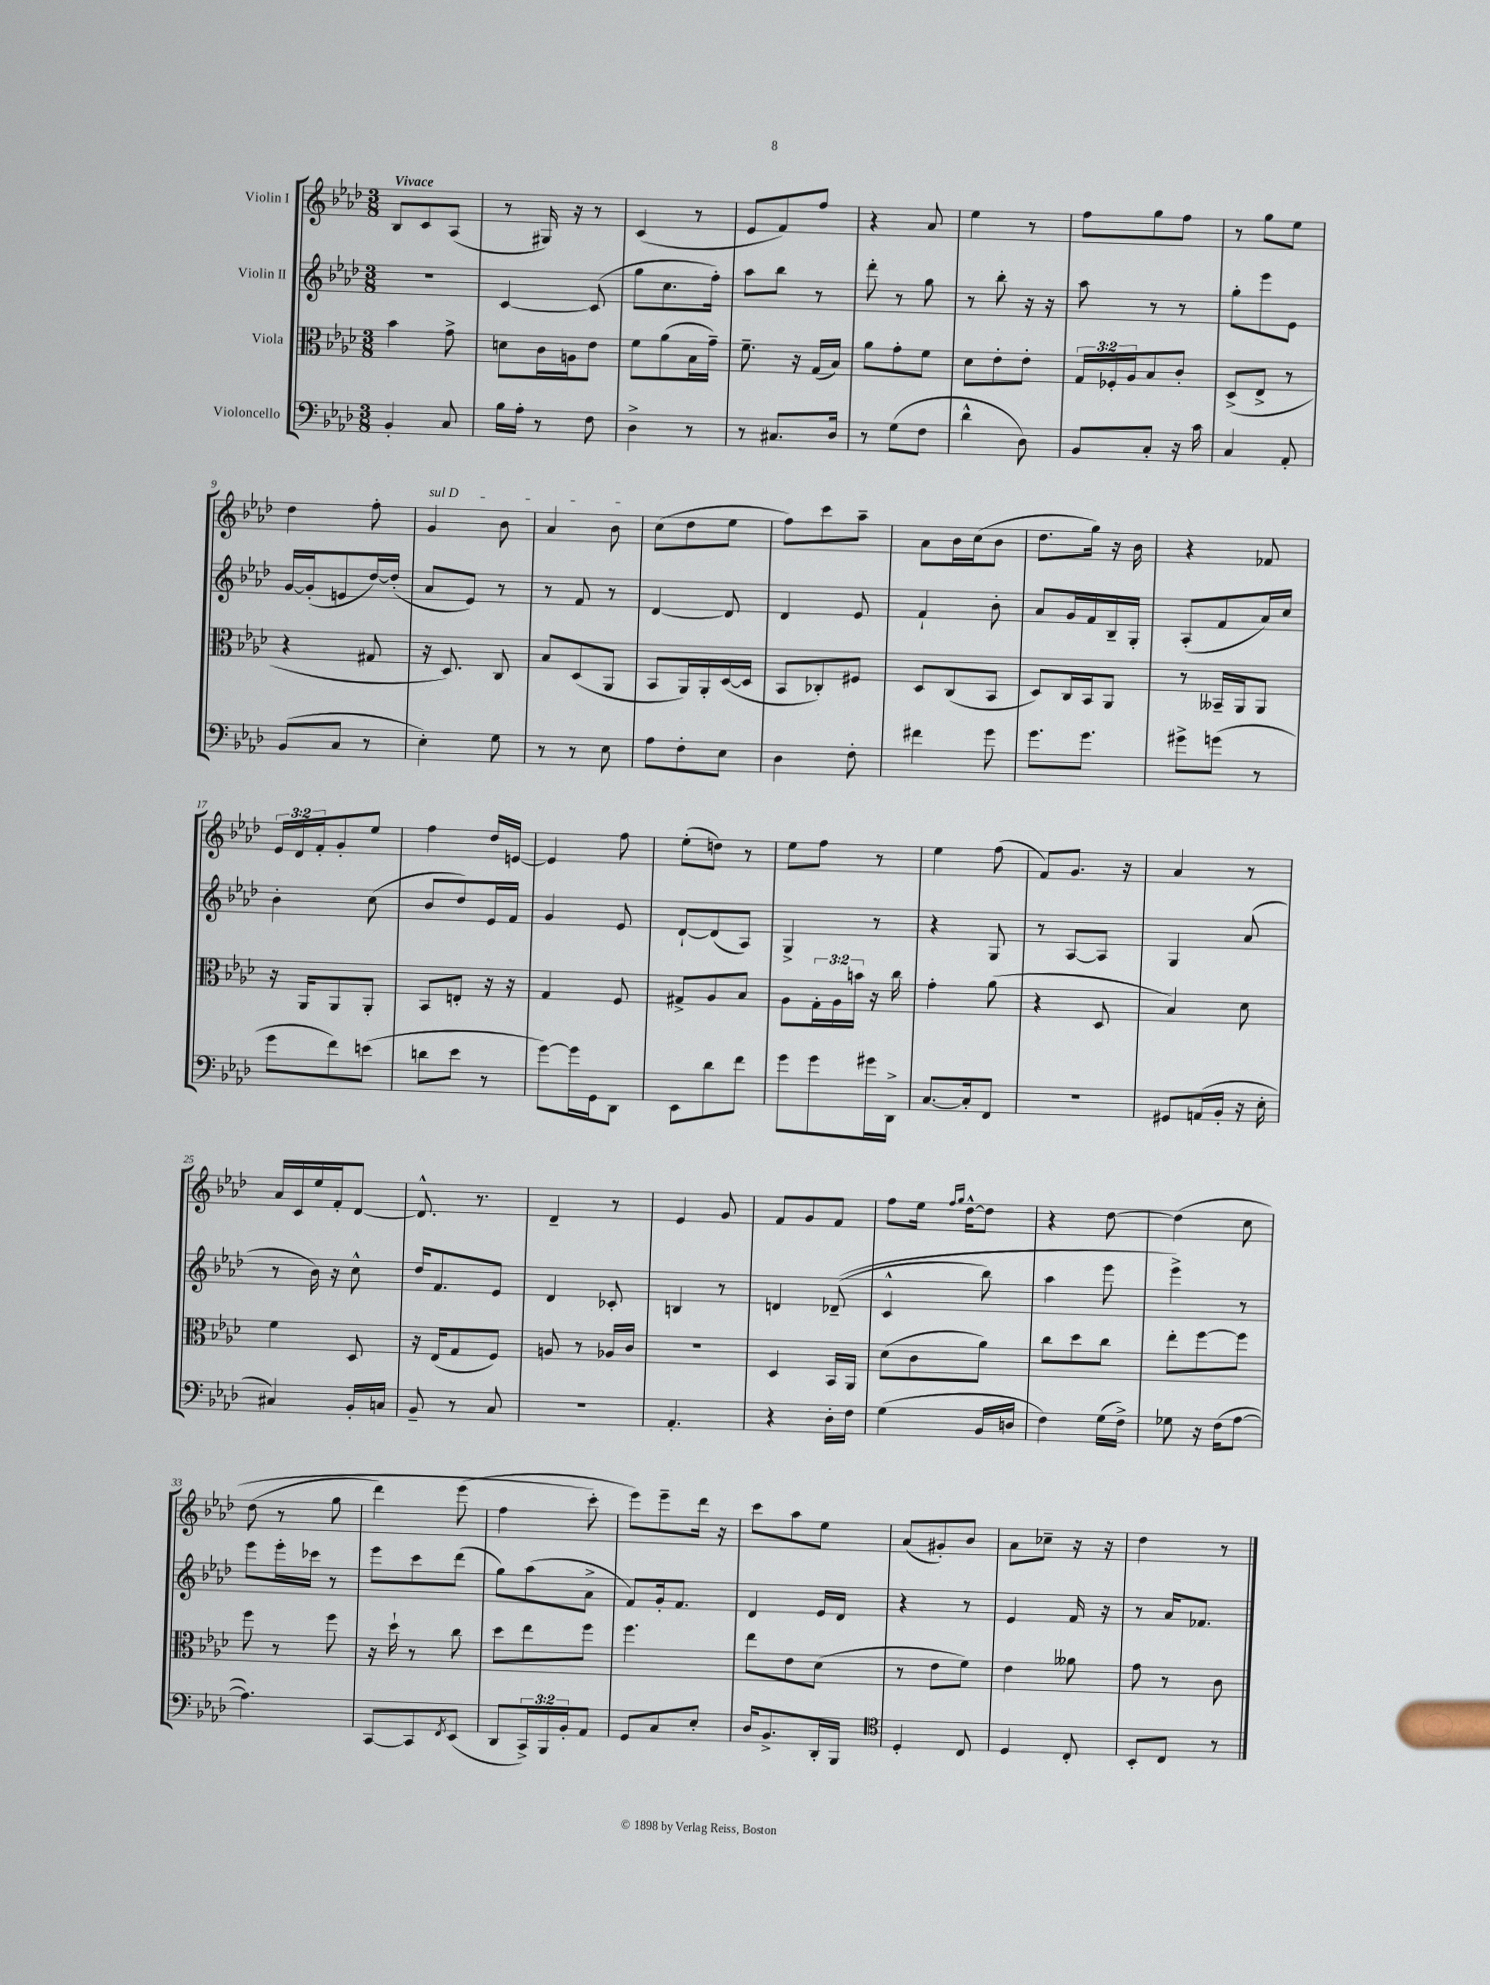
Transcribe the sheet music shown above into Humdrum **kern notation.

**kern	**kern	**kern	**kern
*staff4	*staff3	*staff2	*staff1
*clefF4	*clefC3	*clefG2	*clefG2
*k[b-e-a-d-]	*k[b-e-a-d-]	*k[b-e-a-d-]	*k[b-e-a-d-]
*M3/8	*M3/8	*M3/8	*M3/8
4BB-'	4b-	4.r	8B-
.	.	.	8c
8C	8g^	.	(8A-
=	=	=	=
16B-	8d	[4c	8r
16A-'	.	.	.
8r	16c	.	16G#)
.	16A	.	16r
8F	8e-	(8c]	8r
=	=	=	=
4D-^	8f	8gg	(4c
.	(8a-	8.cc	.
8r	16B-	.	8r
.	16g~)	16ff')	.
=	=	=	=
8r	8.f~	8aa-	8e-
8.C#	.	8bb-	8f)
.	16r	.	.
.	(16G	8r	8ff
16D-	16B-)	.	.
=	=	=	=
8r	8a-	8ddd-'	4r
(8G	8g'	8r	.
8F	8f	8gg	8a-
=	=	=	=
4d-^^	8d-	8r	4ee-
.	8e-'	8bb-'	.
8D-)	8e-'	16r	8r
.	.	16r	.
=	=	=	=
8BB-	24G	8aa-	8ff
.	24F-'	.	.
.	24A-	.	.
8C'	8B-	8r	8gg
16r	8c'	8r	8ff
16c	.	.	.
=	=	=	=
4C	(8D-^	8gg'	8r
.	8E-^	8eee-	8gg
8AA-'	8r	8e-	8ee-
=	=	=	=
(8BB-	4r	[16g	4dd-
.	.	(16g']	.
8C	.	8e	.
8r	8G#	[16dd-)	8ff'
.	.	(16dd-']	.
=	=	=	=
4E-')	16r	8a-	4g
.	8.D-)	.	.
.	.	8e-)	.
8G	8C	8r	8b-
=	=	=	=
8r	8B-	8r	4a-
8r	(8D-	8f	.
8E-	8AA-	8r	8b-
=	=	=	=
8A-	8BB-	[4d-	(8cc
8F'	16AA-)	.	8dd-
.	16AA-'	.	.
8E-	([16D-	8d-]	8ee-
.	16D-]	.	.
=	=	=	=
4D-	8BB-	4d-	8ff)
.	8C-')	.	8ccc
8F'	8F#	8e-	8aa-~
=	=	=	=
4f#	8D-	4f`	8a-
.	(8C	.	16b-
.	.	.	(16cc
8g	8BB-	8b-'	8b-
=	=	=	=
8.g	8D-)	8a-	8.dd-
.	16C	16g	.
8.g	16BB-	16f	16gg)
.	8AA-	16B-~	16r
.	.	16G'	16b-
=	=	=	=
8g#^	8r	(8A-'	4r
(8g	16BB--~	8f	.
.	16AA-	.	.
8r	8AA-	16a-)	8f-
.	.	16cc	.
=	=	=	=
8g	16r	4b-'	24e-
.	.	.	24d-
.	16AA-	.	.
.	.	.	24f'
8f)	8AA-	.	8g'
(8e	8AA-'	(8cc	8ee-
=	=	=	=
8d	8BB-	8b-	4ff
8e-	8E'	8dd-)	.
8r	16r	16e-	16dd-
.	16r	16f	[16e
=	=	=	=
[8g)	4G	4g	4e]
16g]	.	.	.
16GG	.	.	.
8DD-	8F	8e-	8ff
=	=	=	=
8EE-	8G#^	[8d-`	(8ee-'
8d-	8A-	(8d-]	8dd)
8f	8B-	8A-)	8r
=	=	=	=
8g	8A-	4G^	8ee-
8g	24G'	.	8ff
.	24A-	.	.
.	24b	.	.
16g#	16r	8r	8r
16DD-^	16cc	.	.
=	=	=	=
[8.C	4g'	4r	4ee-
16C']	.	.	.
8FF	(8a-	8G	(8ff
=	=	=	=
4.r	4r	8r	8f)
.	.	[8A-	8.g
.	8D-	8A-]	.
.	.	.	16r
=	=	=	=
8GG#	4B-)	4G	4a-
(16AA	.	.	.
16BB-'	.	.	.
16r	8d-	(8a-	8r
16E-'	.	.	.
=	=	=	=
4C#)	4f	8r	16a-
.	.	.	16c
.	.	16b-)	16ee-
.	.	16r	16f'
16BB-'	8D-	8cc^^	[8d-
16C	.	.	.
=	=	=	=
8BB-~	16r	16dd-	8.d-^^]
.	(16E-	8.f	.
8r	8G	.	.
.	.	.	8.r
8C	8F)	8e-	.
=	=	=	=
4.r	8A	4d-	4d-~
.	8r	.	.
.	16A-	8c-'	8r
.	16c	.	.
=	=	=	=
4.AA-'	4.r	4B	4e-
.	.	8r	8g
=	=	=	=
4r	4D-	4d	8f
.	.	.	8g
16D-'	16BB-	&((8d-~	8f
16F	16AA-	.	.
=	=	=	=
(4G	(8d-	4c^^	8ff
.	8c	.	16ee-
.	.	.	16qqff
.	.	.	16qqgg
.	.	.	[16dd-^^
16BB-	8a-)	8bb-)	8dd-]
16D	.	.	.
=	=	=	=
4F)	8cc	4aa-	4r
.	8dd-	.	.
(16G	8cc	8eee-	[8dd-
16F^)	.	.	.
=	=	=	=
8G-	8ee-'	4eee-^&)	&(4dd-]
16r	[8ff	.	.
(16F	.	.	.
[8A-	8ff]	8r	8cc
=	=	=	=
4.A-])	8ff	8eee-	(8dd-
.	8r	16eee-'	8r
.	.	16ccc-	.
.	8ff	8r	8gg
=	=	=	=
[8CC	16r	8eee-	4ddd-)
.	16dd-`	.	.
8CC]	8r	8ccc	.
8qFF	.	.	.
(8EE-	8cc	(8ddd-	(8eee-
=	=	=	=
8DD-	8dd-	8gg)	4ff
24CC^)	8ee-	(8aa-	.
24BBB-	.	.	.
24BB-'	.	.	.
8AA-	8ff	8a-^	8ccc'&)
=	=	=	=
8GG	4.ff	8f)	8eee-)
8C	.	16g'	8eee-~
.	.	8.f	.
8E-'	.	.	16ddd-
.	.	.	16r
=	=	=	=
16D-	8ee-	4d-	8ccc
8.BB-^	.	.	.
.	8e-	.	8aa-
16DD-'	(8d-	16e-	8ee-
16BBB-	.	16d-	.
=	=	=	=
*clefC4	*	*	*
4D-'	8r	4r	(8a-
.	8e-	.	8g#')
8C	8f)	8r	8b-
=	=	=	=
4D-	4e-	4e-	8a-
.	.	.	8cc-~
8C'	8a--	16f	16r
.	.	16r	16r
=	=	=	=
8BB-'	8g	8r	4dd-
8C	8r	16a-	.
.	.	8.f-	.
8r	8c	.	8r
==	==	==	==
*-	*-	*-	*-
